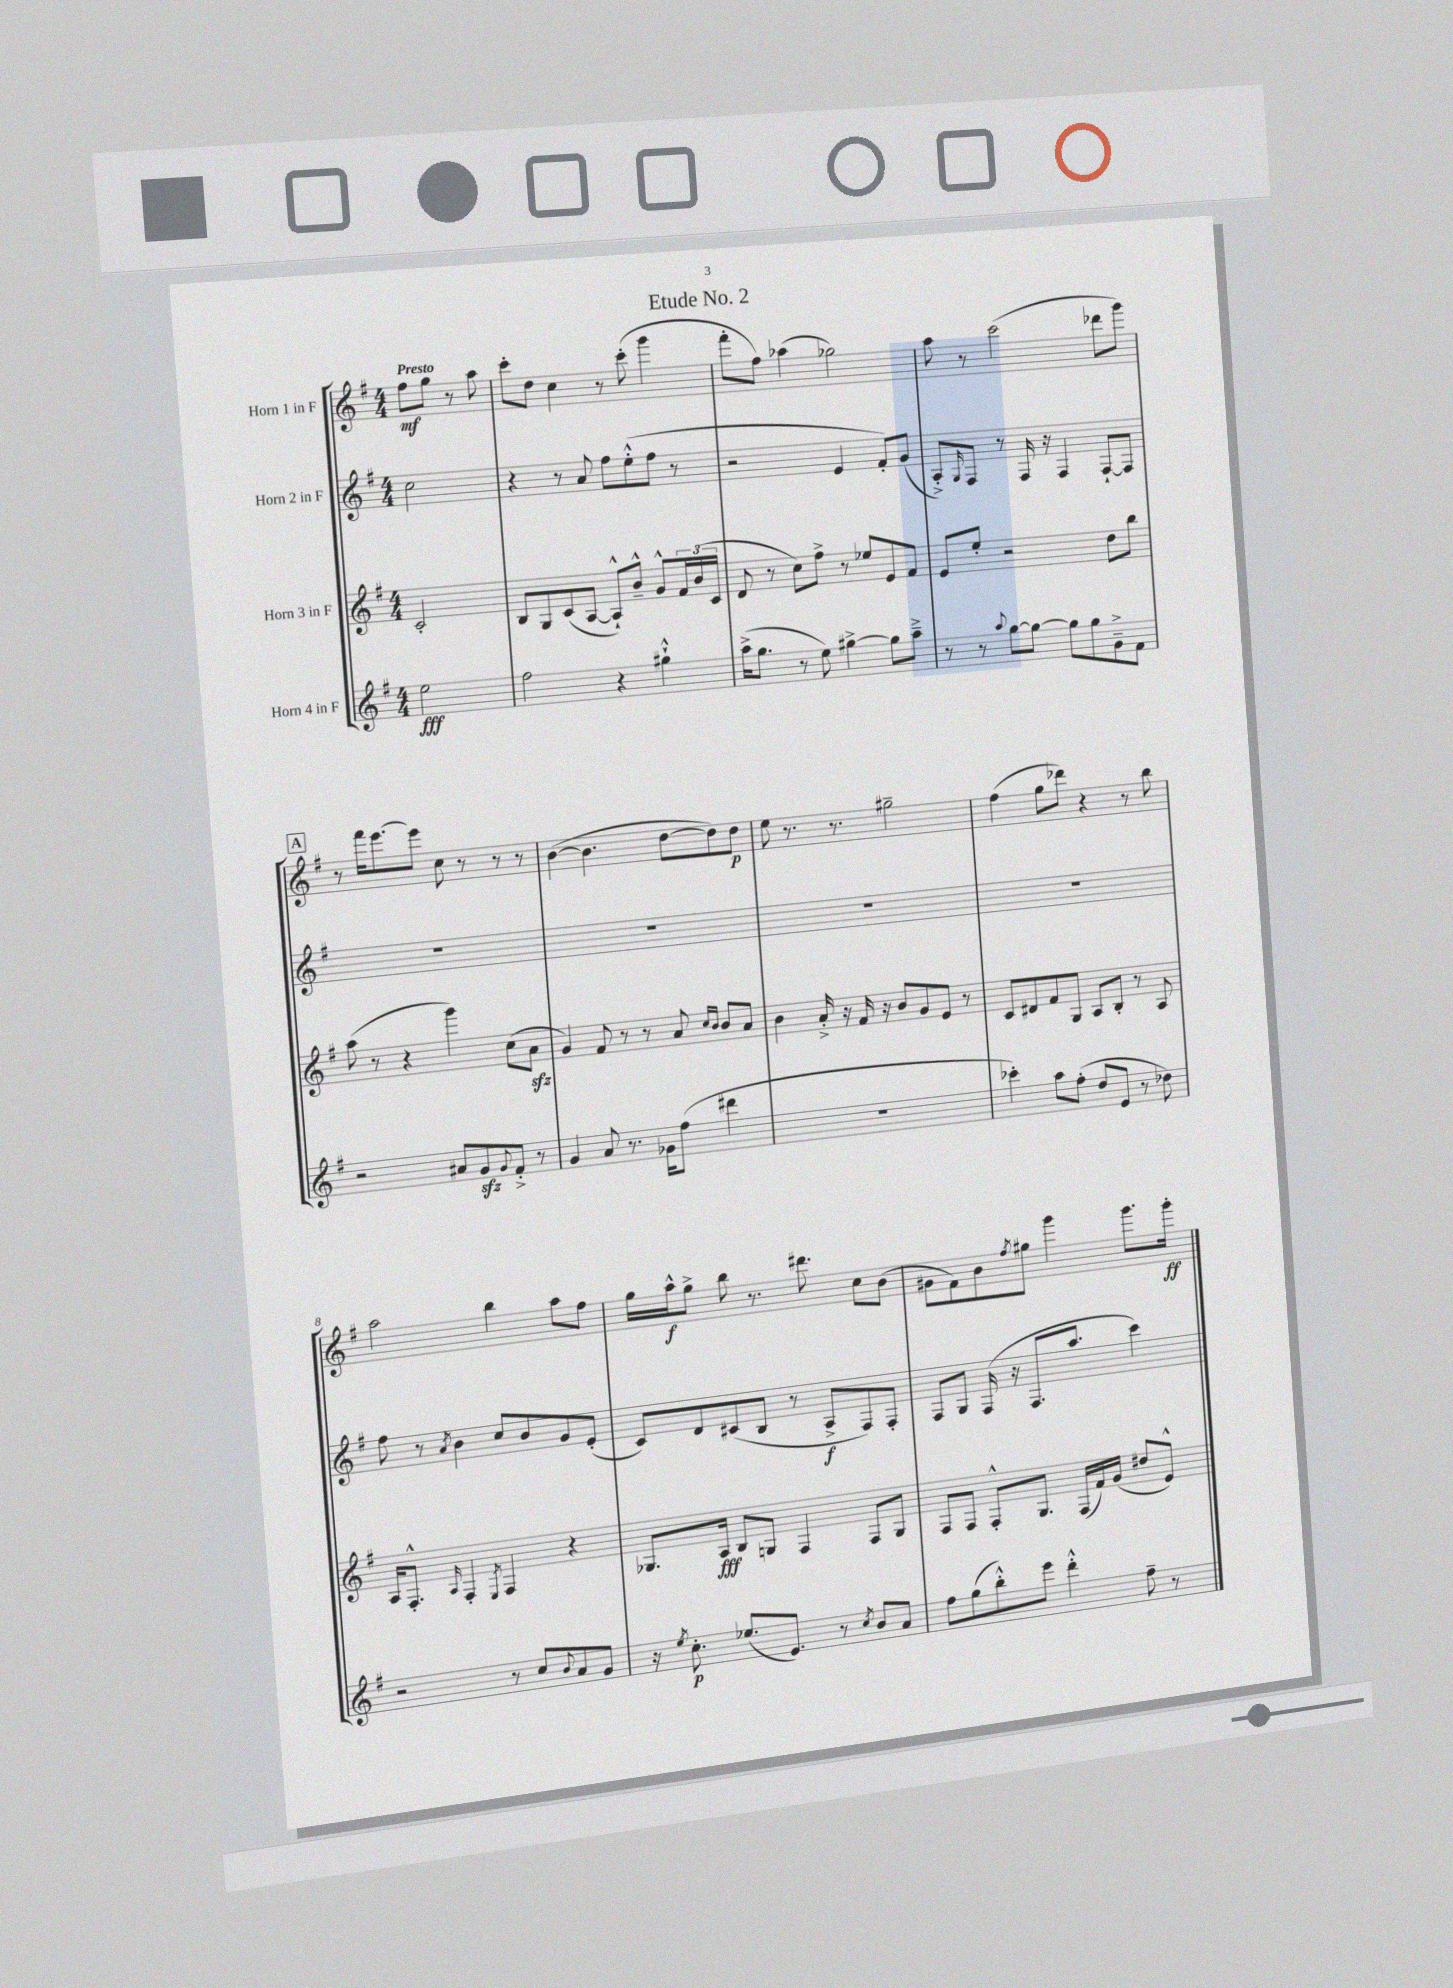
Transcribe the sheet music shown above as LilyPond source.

\header { title = "Etude No. 2" }
<<
\new StaffGroup <<
\new Staff = "s0" \with { instrumentName = "Horn 1 in F" } {
    \clef treble \key g \major \numericTimeSignature \time 4/4 \partial 2 \tempo "Presto"
    fis''8\mf g''8 r8 a''8 |
    c'''8-. d''8 c''4 r8 c'''8-.( g'''4 |
    fis'''8-. fis''8) aes''4( ges''2) |
    a''8 r8 c'''2( des'''8 g'''8) |
    \mark \markup { \box "A" } r8 fis'''16 e'''8.~ e'''8 c''8 r8 r8 r8 |
    b'4~( b'4. d''8~ d''8) d''8\p |
    e''8 r8. r8. gis''2-- |
    fis''4( g''8 des'''8) r4 r8 b''8 |
    a''2 b''4 a''8 fis''8 |
    g''16 a''16-^\f g''8-> b''8 r8. dis'''8. c''8 b'8( |
    gis'8 fis'8) b'8 \acciaccatura { fis''8 } gis''8 g'''4 g'''8. g'''16-.\ff \bar "|." |
}
\new Staff = "s1" \with { instrumentName = "Horn 2 in F" } {
    \clef treble \key g \major \numericTimeSignature \time 4/4 \partial 2
    c''2 |
    r4 r8 a'8 fis''8 e''8-.-^( fis''8 r8 |
    r2 e'4 fis'8-.) g'8( |
    a8-.->) \grace { g16 } fis8 r8 fis16 r16 fis4 fis8~-! fis8 |
    \mark \markup { \box "A" } R1 |
    R1 |
    R1 |
    R1 |
    fis''8 r8 \acciaccatura { a'8 } b'4 c''8 b'8 g'8 e'8-.( |
    c'8) d'8 cis'8( b8 r8 a8->\f fis8) fis8-. |
    fis8 g8 fis16( r16 fis8. a''8. c'''4) \bar "|." |
}
\new Staff = "s2" \with { instrumentName = "Horn 3 in F" } {
    \clef treble \key g \major \numericTimeSignature \time 4/4 \partial 2
    c'2-. |
    b8 g8 c'8( a8~ a8-!-^) b'8---^ g'8-^ \tuplet 3/2 { fis'16 b'16( c'16 } |
    d'8 r8 c''8) fis''8-> r8 ees''8 e'8 fis'8 |
    e'8 e''8-. r2 d''8 b''8 |
    \mark \markup { \box "A" } a''8( r8 r4 g'''4) c''8( a'8\sfz |
    g'4) fis'8 r8 r8 a'8 \grace { c''16 b'16 } b'8 a'8 |
    b'4 a'16-.-> r16 fis'16 r16 b'8 g'8 e'8 r8 |
    c'8 dis'8 fis'8 g8 a8 b8-. r8 a8 |
    a16 fis8.-.-^ \grace { a16 } fis4-. \acciaccatura { e8 } fis4 r4 |
    ges8. a16\fff b8 g8 fis4 fis8 g8 |
    fis8 fis8 fis8-.-^ g8. fis16( fis'16) g'16( dis''8 e'8-^) \bar "|." |
}
\new Staff = "s3" \with { instrumentName = "Horn 4 in F" } {
    \clef treble \key g \major \numericTimeSignature \time 4/4 \partial 2
    e''2\fff |
    fis''2 r4 gis''4-!-^ |
    a''16->( g''8. r8 e''8) gis''4~-> gis''8 a''8---> |
    r8 r8 \appoggiatura { a''8 } g''8~ g''8~ g''8 g''8 g'8---> fis'8 |
    \mark \markup { \box "A" } r2 ais'8 g'8\sfz \appoggiatura { g'8 } fis'8-.-> r8 |
    g'4 a'8 r8. ges'16 fis''8( dis'''4 |
    R1 |
    ces'''4-.) a''8 fis''8-.( d''8 e'8 r8 des''8) |
    r2 r8 c''8 \appoggiatura { b'8 } a'8 g'8 |
    r16 \acciaccatura { e''8 } c''8.-.\p ees''8.( e'8.) r8 \acciaccatura { c''8 } b'8 a'8 |
    fis''8 g''8( b''8-.-^) e'''8 d'''4-.-^ fis''8-- r8 \bar "|." |
}
>>
>>
